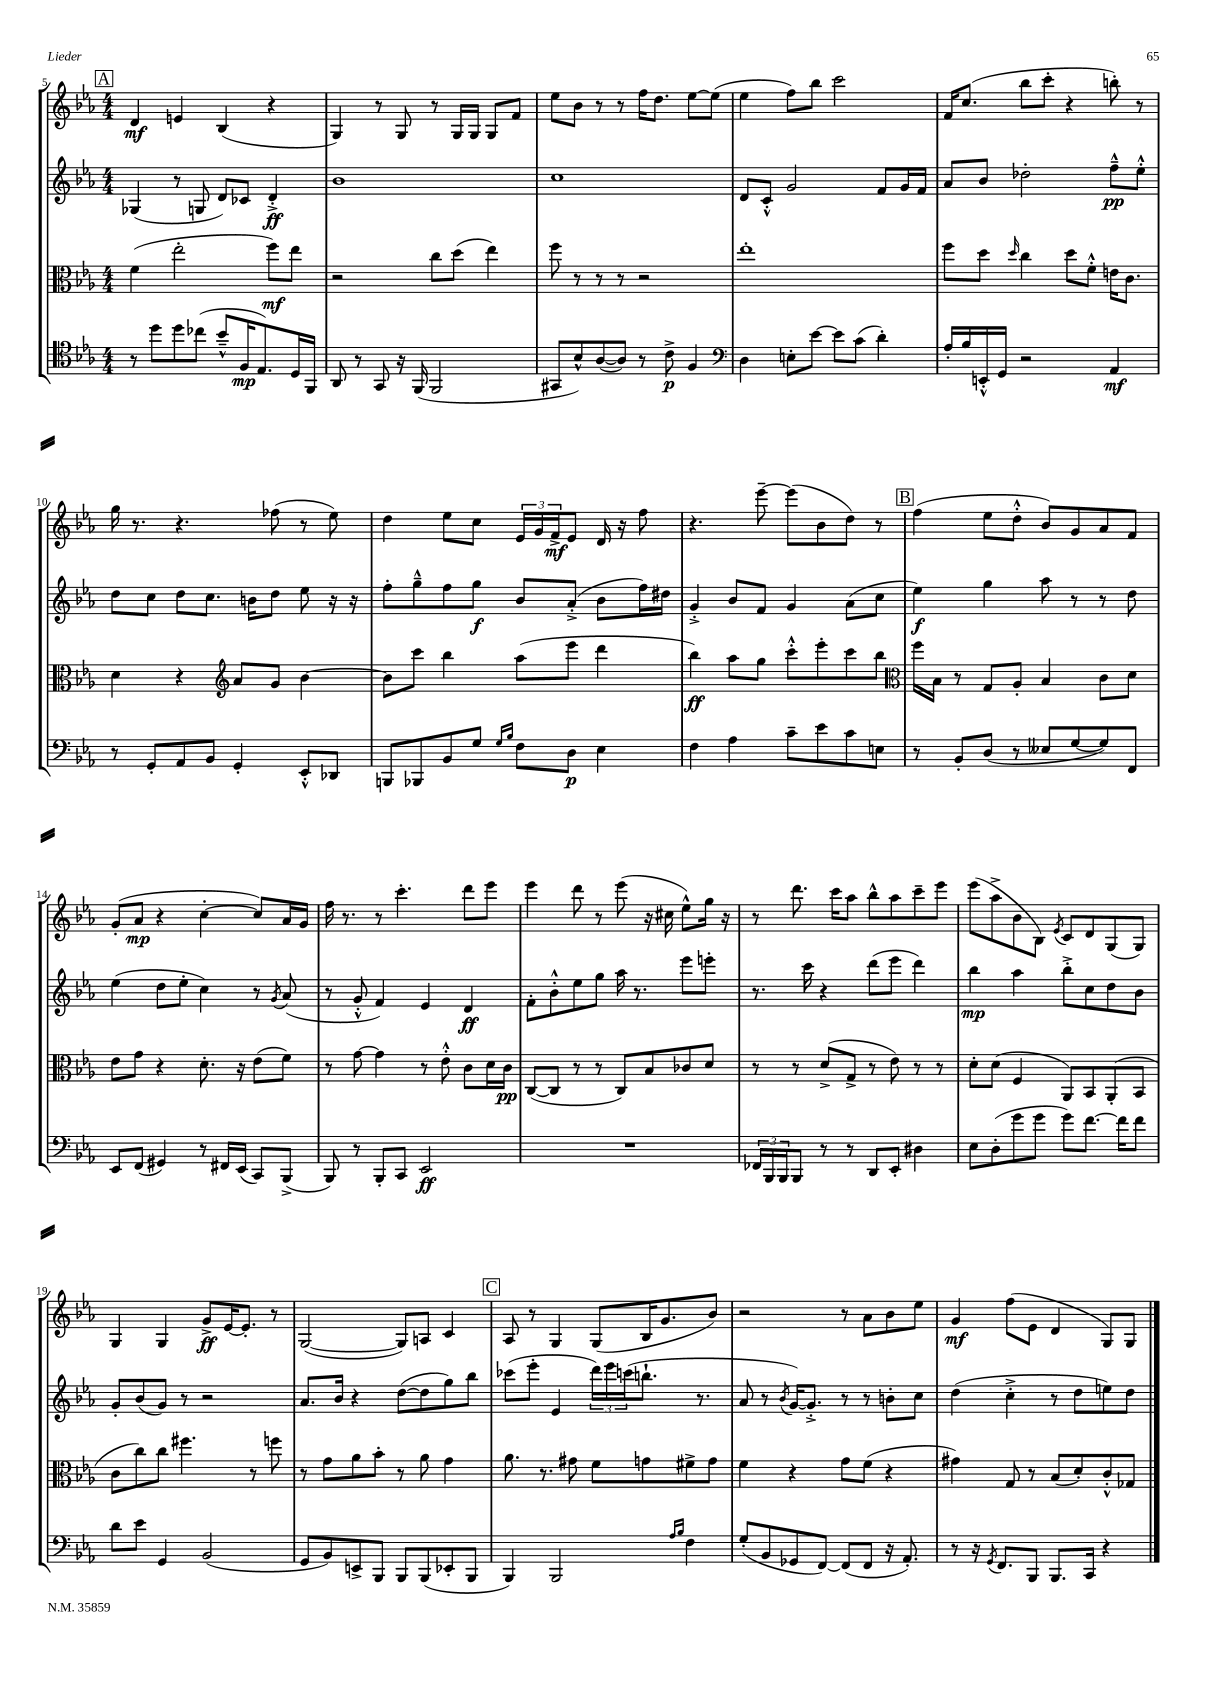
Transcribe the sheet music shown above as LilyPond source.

<<
\new StaffGroup <<
\new Staff = "s0" {
    \clef treble \key ees \major \numericTimeSignature \time 4/4
    \mark \markup { \box "A" } d'4\mf e'4 bes4( r4 |
    g4) r8 g8 r8 g16 g16 g8 f'8 |
    ees''8 bes'8 r8 r8 f''16 d''8. ees''8~ ees''8( |
    ees''4 f''8) bes''8 c'''2 |
    f'16 c''8.( bes''8 c'''8-. r4 b''8-.) r8 |
    g''16 r8. r4. fes''8( r8 ees''8) |
    d''4 ees''8 c''8 \tuplet 3/2 { ees'16 g'16 f'16->\mf } ees'8 d'16 r16 f''8 |
    r4. ees'''8~-- ees'''8( bes'8 d''8) r8 |
    \mark \markup { \box "B" } f''4( ees''8 d''8-.-^ bes'8) g'8 aes'8 f'8 |
    g'8-.( aes'8\mp r4 c''4~-. c''8) aes'16 g'16 |
    f''16 r8. r8 c'''4.-. d'''8 ees'''8 |
    ees'''4 d'''8 r8 ees'''8( r16 cis''16 ees''8-^) g''16 r16 |
    r8 d'''8. c'''16 aes''8 bes''8-^ aes''8 c'''8-- ees'''8 |
    ees'''8( aes''8-> bes'8 bes8) \acciaccatura { ees'8 } c'8 d'8 g8( g8) |
    g4 g4 g'8->\ff ees'16~ ees'8.-. r8 |
    g2~( g8) a8 c'4 |
    \mark \markup { \box "C" } aes8 r8 g4 g8( bes16 g'8. bes'8) |
    r2 r8 aes'8 bes'8 ees''8 |
    g'4\mf f''8( ees'8 d'4 g8) g8 \bar "|." |
}
\new Staff = "s1" {
    \clef treble \key ees \major \numericTimeSignature \time 4/4
    \mark \markup { \box "A" } ges4( r8 g8 d'8) ces'8 d'4-.->\ff |
    bes'1 |
    c''1 |
    d'8 c'8-.-^ g'2 f'8 g'16 f'16 |
    aes'8 bes'8 des''2-. f''8---^\pp ees''8-.-^ |
    d''8 c''8 d''8 c''8. b'16 d''8 ees''8 r16 r16 |
    f''8-. g''8---^ f''8 g''8\f bes'8 aes'8-.->( bes'8 f''16) dis''16 |
    g'4-.-> bes'8 f'8 g'4 aes'8( c''8 |
    \mark \markup { \box "B" } ees''4\f) g''4 aes''8 r8 r8 d''8 |
    ees''4( d''8 ees''8-. c''4) r8 \acciaccatura { g'8 } aes'8( |
    r8 g'8-.-^ f'4) ees'4 d'4\ff |
    f'8-. bes'8-.-^ ees''8 g''8 aes''16 r8. ees'''8 e'''8-. |
    r8. c'''16 r4 d'''8( ees'''8 d'''4) |
    bes''4\mp aes''4 bes''8-.-> c''8 d''8 bes'8 |
    g'8-. bes'8( g'8) r8 r2 |
    aes'8. bes'16 r4 d''8~( d''8 g''8) bes''8 |
    \mark \markup { \box "C" } ces'''8( ees'''8-. ees'4 \tuplet 3/2 { d'''16) ees'''16 c'''16( } b''8.-! r8. |
    aes'8 r8 \acciaccatura { bes'8 } g'16~) g'8.-.-> r8 r8 b'8-. c''8 |
    d''4( c''4-.-> r8 d''8 e''8) d''8 \bar "|." |
}
\new Staff = "s2" {
    \clef alto \key ees \major \numericTimeSignature \time 4/4
    \mark \markup { \box "A" } f'4( ees''2-. f''8\mf) ees''8 |
    r2 c''8 d''8( ees''4) |
    f''8 r8 r8 r8 r2 |
    ees''1-. |
    f''8 d''8 \grace { d''16 } c''4 d''8 f'8-.-^ e'16 c'8. |
    d'4 r4 \clef treble aes'8 g'8 bes'4~ |
    bes'8 c'''8 bes''4 aes''8( ees'''8 d'''4 |
    bes''4\ff) aes''8 g''8 c'''8-.-^ ees'''8-. c'''8 bes''8 |
    \mark \markup { \box "B" } \clef alto f''16 bes16 r8 g8 aes8-. bes4 c'8 d'8 |
    ees'8 g'8 r4 d'8.-. r16 ees'8( f'8) |
    r8 g'8~ g'4 r8 ees'8-.-^ c'8 d'16 c'16\pp |
    c8~( c8 r8 r8 c8) bes8 ces'8 d'8 |
    r8 r8 d'8->( g8-> r8 ees'8) r8 r8 |
    d'8-. d'8( f4 aes,8) bes,8 aes,8-.( bes,8 |
    c'8 c''8) c''8 fis''4. r8 f''8 |
    r8 g'8 aes'8 bes'8-. r8 aes'8 g'4 |
    \mark \markup { \box "C" } aes'8. r8. gis'8 f'8 g'8 fis'8-> g'8 |
    f'4 r4 g'8 f'8( r4 |
    gis'4) g8 r8 bes8( d'8-.) c'8-.-^ ges8 \bar "|." |
}
\new Staff = "s3" {
    \clef tenor \key ees \major \numericTimeSignature \time 4/4
    \mark \markup { \box "A" } r8 d''8 d''8 ces''8( bes'8---^ f16\mp ees8.) d16 f,16 |
    aes,8 r8 g,8 r16 f,16( f,2 |
    gis,8 bes8-^) aes8~( aes8) r8 c'8->\p f4 |
    \clef bass d4 e8-. ees'8~ ees'8 c'8( d'4-.) |
    aes16-. bes16 e,16-.-^ g,16 r2 aes,4\mf |
    r8 g,8-. aes,8 bes,8 g,4-. ees,8-.-^ des,8 |
    b,,8 bes,,8 bes,8 g8 \grace { g16 bes16 } f8 d8\p ees4 |
    f4 aes4 c'8-- ees'8 c'8 e8 |
    \mark \markup { \box "B" } r8 bes,8-. d8( r8 eeses8 g8~ g8) f,8 |
    ees,8 f,8( gis,4) r8 fis,16 ees,16( c,8) bes,,8->( |
    bes,,8) r8 bes,,8-. c,8 ees,2\ff |
    R1 |
    \tuplet 3/2 { fes,16 bes,,16 bes,,16 } bes,,8 r8 r8 d,8 ees,8-. dis4 |
    ees8 d8-.( g'8 g'8 g'8) f'8.~ f'16 f'8 |
    d'8 ees'8 g,4 bes,2( |
    g,8 bes,8) e,8-> bes,,8 bes,,8 bes,,8( ees,8-. bes,,8 |
    \mark \markup { \box "C" } bes,,4) bes,,2 \grace { aes16 bes16 } f4 |
    g8-.( bes,8 ges,8 f,8~) f,8( f,8 r16 aes,8.-.) |
    r8 r16 \acciaccatura { g,8 } f,8. bes,,8 bes,,8. c,16 r4 \bar "|." |
}
>>
>>
\layout { \context { \Score currentBarNumber = #5 } }
